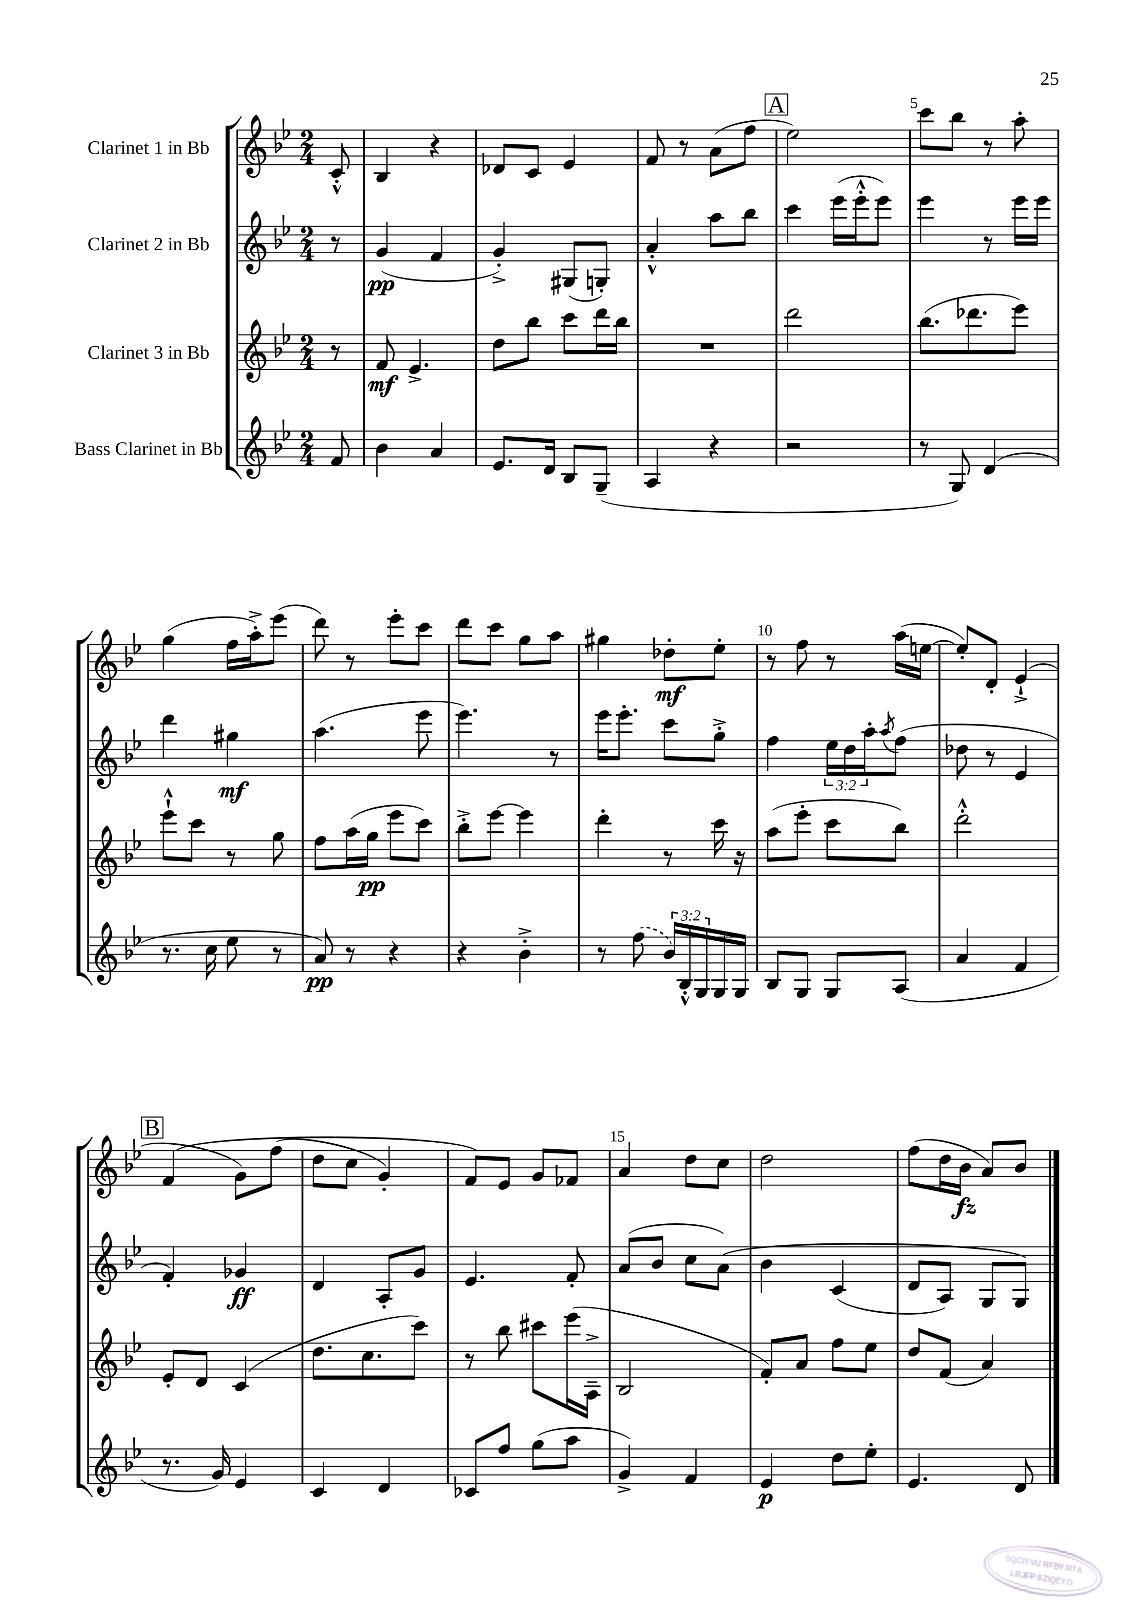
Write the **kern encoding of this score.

**kern	**kern	**kern	**kern
*staff4	*staff3	*staff2	*staff1
*clefG2	*clefG2	*clefG2	*clefG2
*k[b-e-]	*k[b-e-]	*k[b-e-]	*k[b-e-]
*M2/4	*M2/4	*M2/4	*M2/4
8f	8r	8r	8c'^^
=	=	=	=
4b-	8f	(4g	4B-
.	4.e-^	.	.
4a	.	4f	4r
=	=	=	=
8.e-	8dd	4g'^)	8d-
.	8bb-	.	8c
16d	.	.	.
8B-	8ccc	(8G#	4e-
(8G~	16ddd	8G')	.
.	16bb-	.	.
=	=	=	=
4A	2r	4a'^^	8f
.	.	.	8r
4r	.	8aa	(8a
.	.	8bb-	8ff
=	=	=	=
2r	2ddd	4ccc	2ee-)
.	.	(16eee-	.
.	.	16eee-'^^	.
.	.	8eee-)	.
=	=	=	=
8r	(8.bb-	4eee-	8ccc
8G)	.	.	8bb-
.	8.ddd-	.	.
(4d	.	8r	8r
.	8eee-)	16eee-	8aa'
.	.	16eee-	.
=	=	=	=
8.r	8eee-`^^	4ddd	(4gg
.	8ccc	.	.
16cc	.	.	.
8ee-	8r	4gg#	16ff
.	.	.	16aa'^)
8r	8gg	.	(8eee-
=	=	=	=
8a)	8ff	(4.aa	8ddd)
8r	(16aa	.	8r
.	16gg	.	.
4r	8eee-	.	8eee-'
.	8ccc)	8eee-	8ccc
=	=	=	=
4r	8bb-'^	4.eee-)	8ddd
.	[8eee-	.	8ccc
4b-'^	4eee-]	.	8gg
.	.	8r	8aa
=	=	=	=
8r	4ddd'	16eee-	4gg#
.	.	8.eee-'	.
(8ff	.	.	.
24b-)	8r	8ccc	8dd-'
24B-'^^	.	.	.
24G	.	.	.
16G	16ccc	8gg'^	8ee-'
16G	16r	.	.
=	=	=	=
8B-	(8aa	4ff	8r
8G	8eee-'	.	8ff
8G	8ccc	24ee-	8r
.	.	24dd	.
.	.	24aa'	.
.	.	8qaa	.
(8A	8bb-)	(8ff	(16aa
.	.	.	[16ee
=	=	=	=
4a	2ddd'^^	8dd-	8ee'])
.	.	8r	8d'
4f	.	4e-	(4e-`^
=	=	=	=
8.r	8e-'	4f')	&(4f
.	8d	.	.
16g)	.	.	.
4e-	(4c	4g-	8g)
.	.	.	(8ff
=	=	=	=
4c	8.dd	4d	8dd
.	.	.	8cc
.	8.cc	.	.
4d	.	8A'	4g')
.	8ccc)	8g	.
=	=	=	=
8c-	8r	4.e-	8f&)
8ff	8bb-	.	8e-
(8gg	8ccc#	.	8g
8aa	(16eee-	8f'	8f-
.	16A~^	.	.
=	=	=	=
4g^)	2B-	(8a	4a
.	.	8b-	.
4f	.	8cc	8dd
.	.	&(8a)	8cc
=	=	=	=
4e-	8f')	4b-	2dd
.	8a	.	.
8dd	8ff	(4c	.
8ee-'	8ee-	.	.
=	=	=	=
4.e-	8dd	8d	(8ff
.	(8f	8A)	16dd
.	.	.	16b-
.	4a)	8G	8a)
8d	.	8G&)	8b-
==	==	==	==
*-	*-	*-	*-
